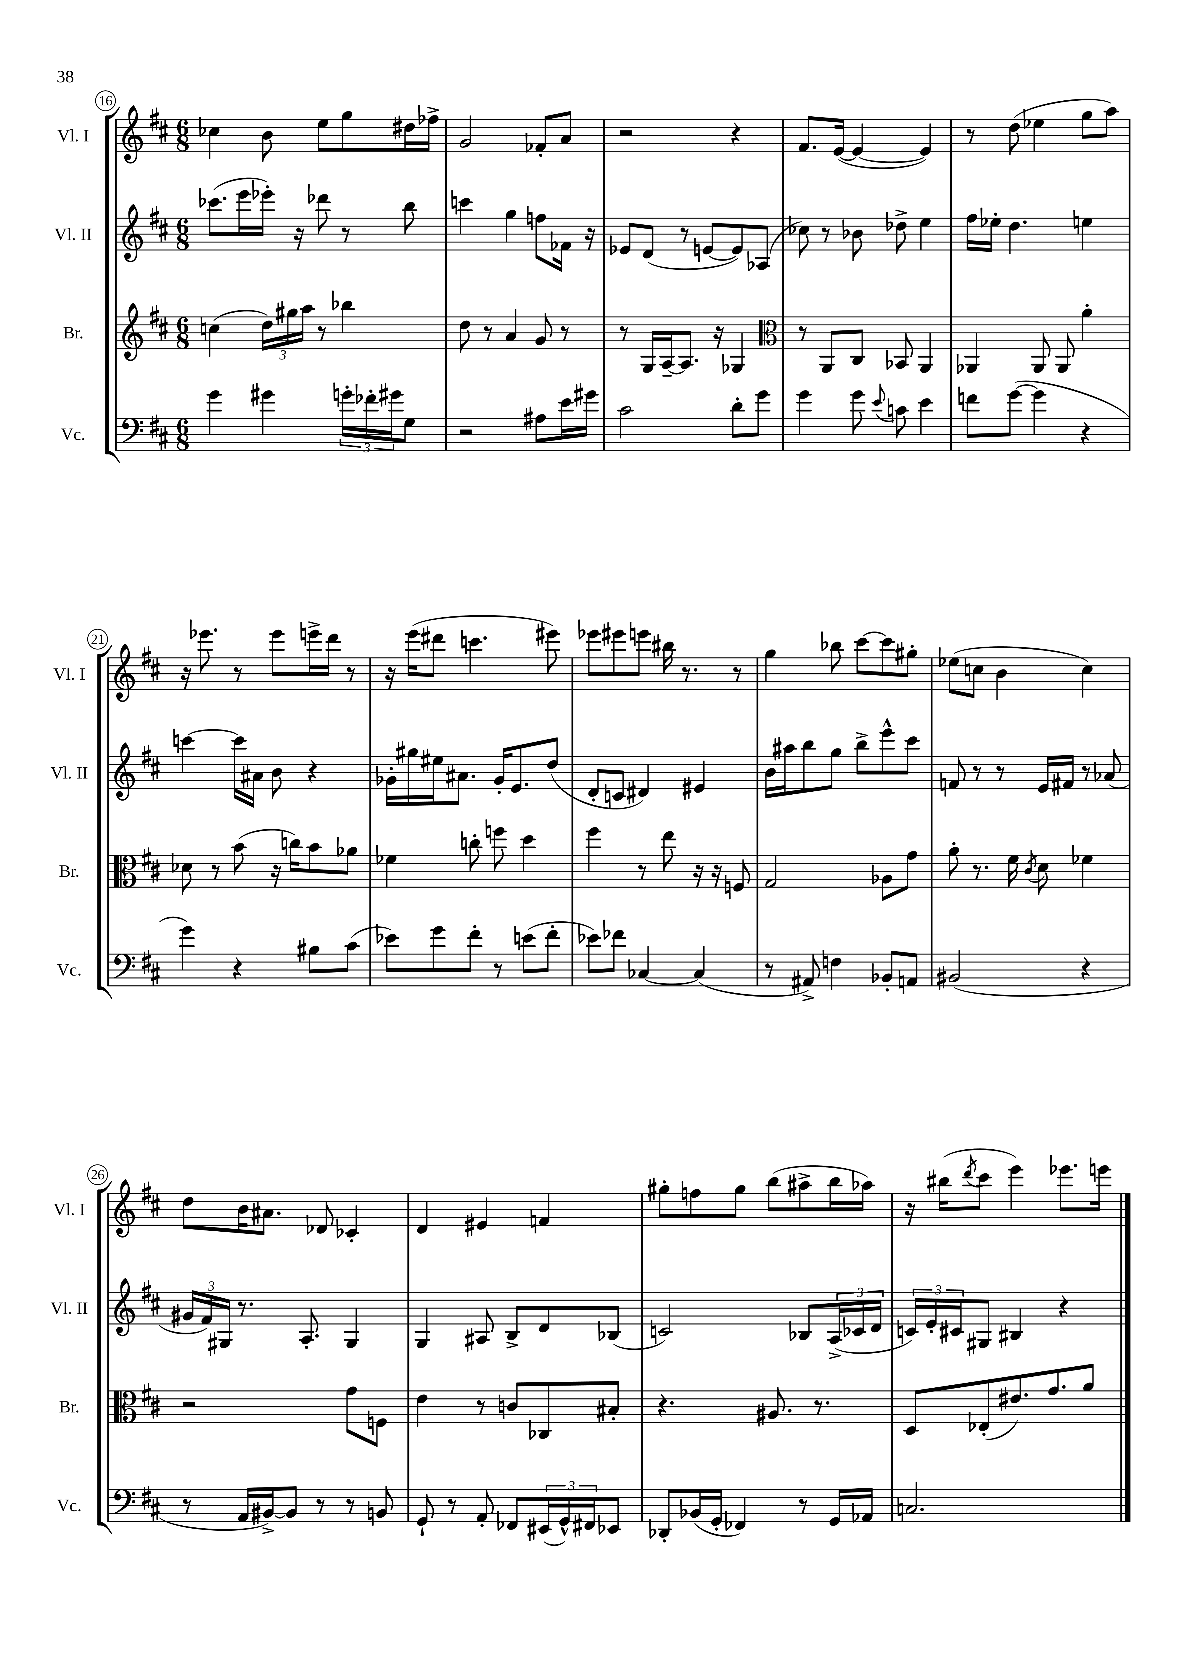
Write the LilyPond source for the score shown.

<<
\new StaffGroup <<
\new Staff = "s0" \with { instrumentName = "Vl. I" shortInstrumentName = "Vl. I" } {
    \clef treble \key d \major \numericTimeSignature \time 6/8
    ces''4 b'8 e''8 g''8 dis''16 fes''16-> |
    g'2 fes'8-. a'8 |
    r2 r4 |
    fis'8. e'16~( e'4~ e'4) |
    r8 d''8( ees''4 g''8 a''8) |
    r16 ees'''8. r8 ees'''8 e'''16-> d'''16 r8 |
    r16 e'''16( dis'''8 c'''4. eis'''8) |
    ees'''8 eis'''8 e'''8 bis''16 r8. r8 |
    g''4 bes''8 cis'''8~ cis'''8 gis''8-. |
    ees''8( c''8 b'4 c''4) |
    d''8 b'16 ais'8. des'8 ces'4-. |
    d'4 eis'4 f'4 |
    gis''8-. f''8 gis''8 b''8( ais''8-> b''16 aes''16) |
    r16 bis''16( \acciaccatura { d'''8 } cis'''8 e'''4) ees'''8. e'''16 \bar "|." |
}
\new Staff = "s1" \with { instrumentName = "Vl. II" shortInstrumentName = "Vl. II" } {
    \clef treble \key d \major \numericTimeSignature \time 6/8
    ces'''8.( e'''16 ees'''16-.) r16 des'''8 r8 b''8 |
    c'''4 g''4 f''8 fes'16 r16 |
    ees'8 d'8( r8 e'8~ e'8) aes8( |
    ces''8) r8 bes'8 des''8-> e''4 |
    fis''16 ees''16-. d''4. e''4 |
    c'''4~ c'''16 ais'16 b'8 r4 |
    ges'16-. gis''16 eis''16 ais'8. ges'16-. e'8. d''8( |
    d'8-. c'8 dis'4) eis'4 |
    b'16 ais''16 b''8 g''8 b''8-> e'''8-^ cis'''8 |
    f'8 r8 r8 e'16 fis'16 r8 aes'8( |
    \tuplet 3/2 { gis'16 fis'16) gis16 } r8. a8.-. gis4 |
    g4 ais8 b8-> d'8 bes8( |
    c'2) bes8 \tuplet 3/2 { a16->( ces'16 d'16 } |
    \tuplet 3/2 { c'16) e'16-. cis'16 } gis8 bis4 r4 \bar "|." |
}
\new Staff = "s2" \with { instrumentName = "Br." shortInstrumentName = "Br." } {
    \clef treble \key d \major \numericTimeSignature \time 6/8
    c''4( \tuplet 3/2 { d''16) gis''16 a''16 } r8 bes''4 |
    d''8 r8 a'4 g'8 r8 |
    r8 g16 a16~-- a8. r16 ges4 |
    \clef alto r8 a,8 cis8 bes,8 a,4 |
    aes,4 aes,8 aes,8 a'4-. |
    des'8 r8 b'8( r16 c''16) b'8 aes'8 |
    fes'4 c''8-. f''8 d''4 |
    fis''4 r8 e''8 r16 r16 f8 |
    g2 aes8 g'8 |
    a'8-. r8. fis'16 \acciaccatura { cis'8 } d'8 fes'4 |
    r2 g'8 f8 |
    e'4 r8 c'8 ces8 bis8-. |
    r4. ais8. r8. |
    d8 ees8-.( eis'8.) g'8. a'8 \bar "|." |
}
\new Staff = "s3" \with { instrumentName = "Vc." shortInstrumentName = "Vc." } {
    \clef bass \key d \major \numericTimeSignature \time 6/8
    g'4 gis'4 \tuplet 3/2 { g'16-. fes'16-. gis'16 } g8 |
    r2 ais8 e'16 gis'16 |
    cis'2 d'8-. g'8 |
    g'4 g'8 \appoggiatura { e'8 } c'8 e'4 |
    f'8 g'8~( g'4 r4 |
    g'4) r4 bis8 cis'8( |
    ees'8) g'8 fis'8-. r8 e'8( fis'8-. |
    ees'8) fes'8 ces4~ ces4( |
    r8 ais,8->) f4 bes,8-. a,8 |
    bis,2( r4 |
    r8 a,16 bis,16~->) bis,8 r8 r8 b,8 |
    g,8-! r8 a,8-. fes,8 \tuplet 3/2 { eis,16( g,16-^) fis,16 } ees,8 |
    des,8-. bes,16( g,16-. fes,4) r8 g,16 aes,16 |
    c2. \bar "|." |
}
>>
>>
\layout { \context { \Score currentBarNumber = #16 \override BarNumber.stencil = #(make-stencil-circler 0.1 0.3 ly:text-interface::print) } }
